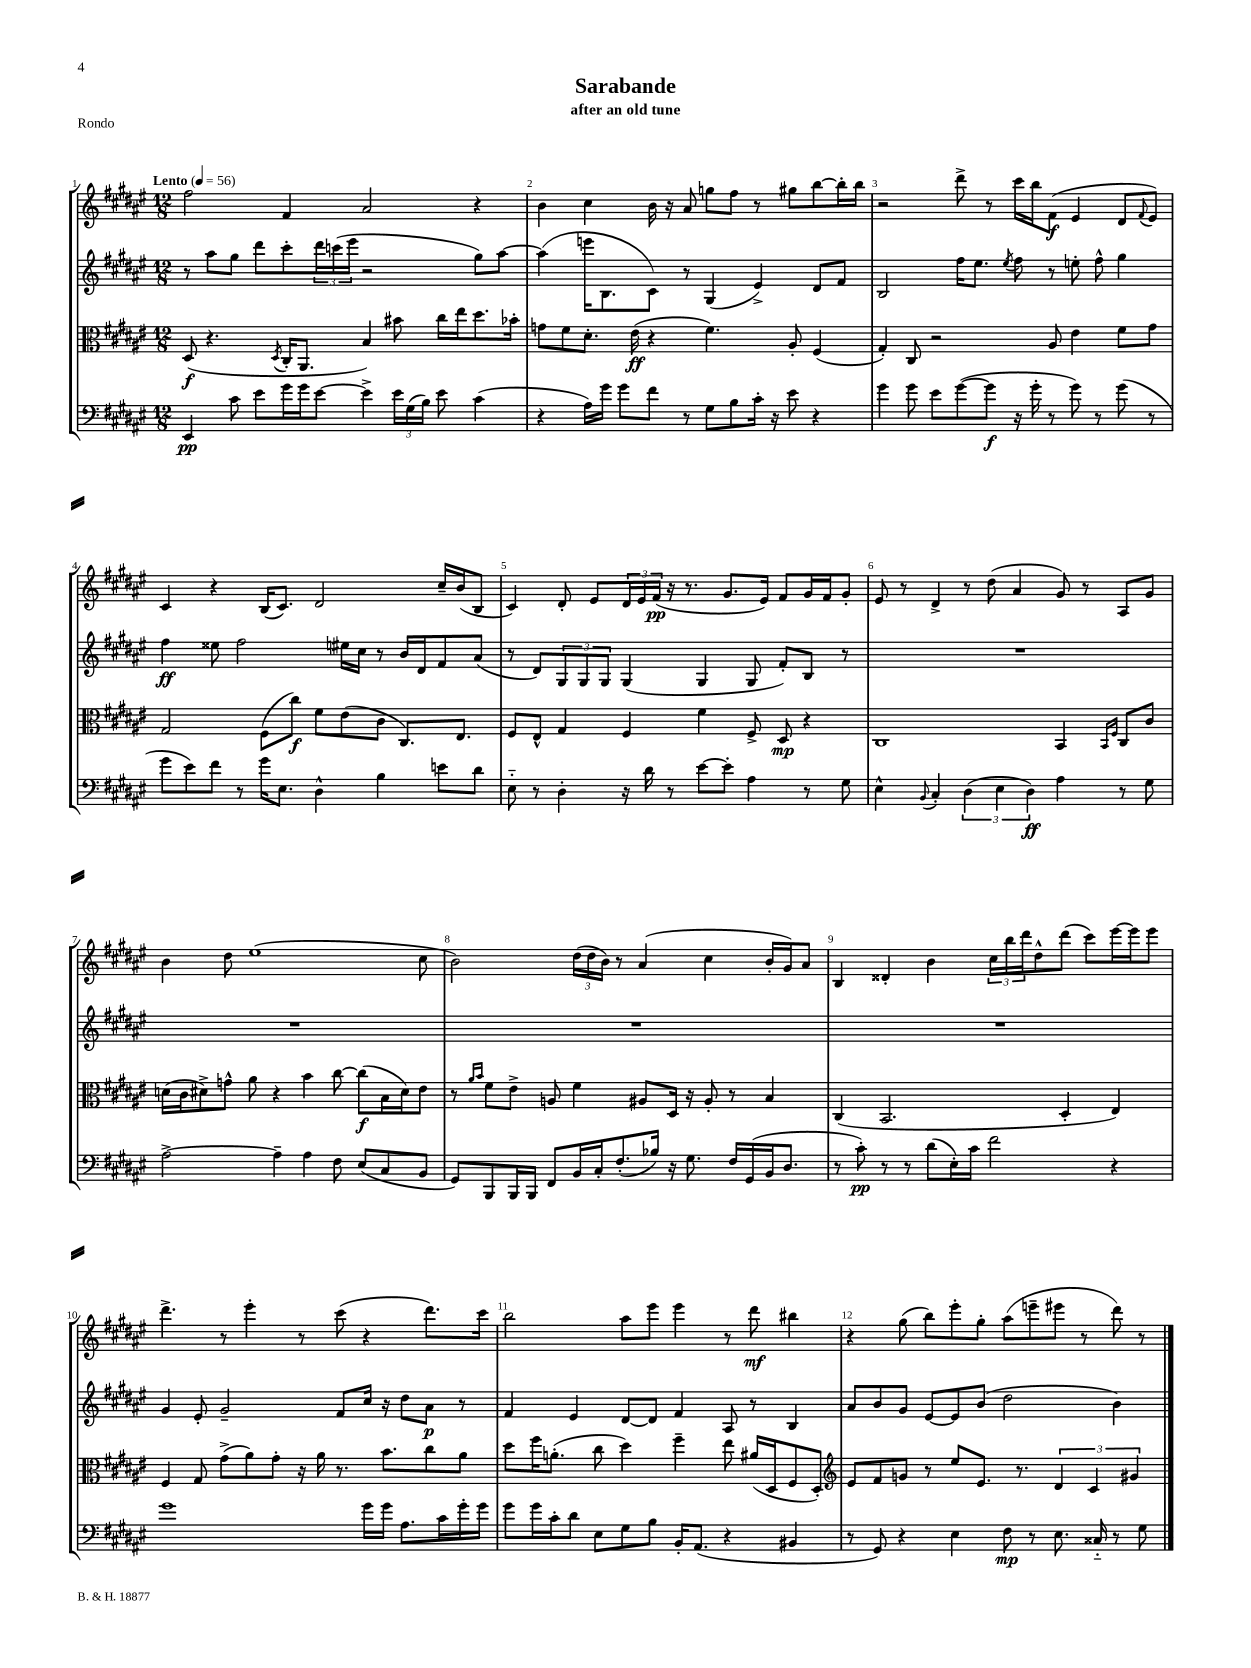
\header { title = "Sarabande" subtitle = "after an old tune" piece = "Rondo" }
<<
\new StaffGroup <<
\new Staff = "s0" {
    \clef treble \key fis \major \numericTimeSignature \time 12/8 \tempo "Lento" 4 = 56
    fis''2 fis'4 ais'2 r4 |
    b'4 cis''4 b'16 r16 ais'8 g''8 fis''8 r8 gis''8 b''8~ b''16-. b''16 |
    r2 dis'''8-> r8 cis'''16 b''16 fis'8\f( eis'4 dis'8 \appoggiatura { fis'8 } eis'8) |
    cis'4 r4 b16( cis'8.) dis'2 cis''16-- b'16( b8 |
    cis'4) dis'8-. eis'8 \tuplet 3/2 { dis'16 eis'16 fis'16\pp( } r16 r8. gis'8. eis'16) fis'8 gis'16 fis'16 gis'8-. |
    eis'8 r8 dis'4-> r8 dis''8( ais'4 gis'8) r8 ais8 gis'8 |
    b'4 dis''8 eis''1( cis''8 |
    b'2) \tuplet 3/2 { dis''16( dis''16 b'16) } r8 ais'4( cis''4 b'16-. gis'16) ais'8 |
    b4 disis'4-. b'4 \tuplet 3/2 { cis''16 b''16 dis'''16 } dis''8-^ dis'''8( cis'''8) eis'''16~ eis'''16 eis'''8 |
    dis'''4.-> r8 eis'''4-. r8 cis'''8( r4 dis'''8.) cis'''16 |
    b''2 ais''8 eis'''8 eis'''4 r8 dis'''8\mf bis''4 |
    r4 gis''8( b''8) eis'''8-. gis''8-. ais''8( e'''8-- eis'''8 r8 dis'''8) r8 \bar "|." |
}
\new Staff = "s1" {
    \clef treble \key fis \major \numericTimeSignature \time 12/8
    r8 ais''8 gis''8 dis'''8 cis'''8-. \tuplet 3/2 { dis'''16 c'''16( eis'''16 } r2 gis''8) ais''8~ |
    ais''4( e'''16 b8. cis'8) r8 gis4( eis'4->) dis'8 fis'8 |
    b2 fis''16 eis''8. \acciaccatura { eis''8 } fis''8 r8 e''8-. fis''8-^ gis''4 |
    fis''4\ff eisis''8 fis''2 eis''16 cis''16 r8 b'16 dis'16 fis'8 ais'8( |
    r8 dis'8) \tuplet 3/2 { gis8 gis8 gis8 } gis4( gis4 gis8 fis'8-.) b8 r8 |
    R1. |
    R1. |
    R1. |
    R1. |
    gis'4 eis'8-. gis'2-- fis'8 cis''16 r16 dis''8 ais'8\p r8 |
    fis'4 eis'4 dis'8~ dis'8 fis'4 ais8 r8 b4 |
    ais'8 b'8 gis'8 eis'8~ eis'8 b'8( dis''2 b'4) \bar "|." |
}
\new Staff = "s2" {
    \clef alto \key fis \major \numericTimeSignature \time 12/8
    dis8\f( r4. \acciaccatura { dis8 } cis16-. ais,8. b4) bis'8 cis''16 eis''16 dis''8. bes'16-. |
    g'8 fis'8 dis'8.-. eis'16\ff( r4 fis'4.) ais8-. fis4( |
    gis4-.) cis8 r2 ais8 eis'4 fis'8 gis'8 |
    gis2 fis8( cis''8\f) fis'8 eis'8( cis'8 cis8.) eis8. |
    fis8 eis8-^ gis4 fis4 fis'4 fis8-> dis8\mp r4 |
    cis1 b,4 \grace { b,16 fis16 } cis8 cis'8 |
    d'16( cis'16 dis'8->) g'8-^ ais'8 r4 b'4 cis''8~ cis''8\f( b16 dis'16) eis'8 |
    r8 \grace { ais'16 b'16 } fis'8 eis'8-> a8 fis'4 ais8 dis16 r16 ais8-. r8 b4 |
    cis4( b,2. dis4-. eis4) |
    fis4 gis8 gis'8->( ais'8) gis'8-. r16 ais'16 r8. b'8. cis''8 ais'8 |
    dis''8 fis''16 a'8.-.( cis''8 dis''4) fis''4-- eis''8 ais'16( dis16 fis8 dis8-.) |
    \clef treble eis'8 fis'8 g'8 r8 eis''8 eis'8. r8. \tuplet 3/2 { dis'4 cis'4 gis'4 } \bar "|." |
}
\new Staff = "s3" {
    \clef bass \key fis \major \numericTimeSignature \time 12/8
    eis,4\pp cis'8 eis'8 gis'16 gis'16 eis'8~ eis'4-> \tuplet 3/2 { eis'16 gis16( b16) } eis'8 cis'4( |
    r4 ais16) gis'16 gis'8 fis'8 r8 gis8 b8 cis'16-. r16 eis'8 r4 |
    gis'4 gis'8 eis'8 gis'8~( gis'8\f r16 gis'16-. r8 gis'8) r8 gis'8( r8 |
    gis'8 eis'8) fis'8 r8 gis'16 eis8. dis4-^ b4 e'8 dis'8 |
    eis8-_ r8 dis4-. r16 dis'16 r8 eis'8~ eis'8-. ais4 r8 gis8 |
    eis4-^ \appoggiatura { b,8 } cis4-. \tuplet 3/2 { dis4( eis4 dis4\ff) } ais4 r8 gis8 |
    ais2~-> ais4-- ais4 fis8 eis8( cis8 b,8 |
    gis,8) b,,8 b,,16 b,,16 fis,8 b,16 cis16-. fis8.-.( bes16) r16 gis8. fis16 gis,16( b,16 dis8. |
    r8 cis'8-.\pp) r8 r8 dis'8( eis16-.) cis'16 fis'2 r4 |
    gis'1 gis'16 gis'16 ais8. cis'16 gis'16-. gis'16 |
    gis'8 gis'16 cis'16-. dis'8 eis8 gis8 b8 b,16-. ais,8.( r4 bis,4 |
    r8 gis,8) r4 eis4 fis8\mp r8 eis8. cisis16-_ r8 gis8 \bar "|." |
}
>>
>>
\layout { \context { \Score \override BarNumber.break-visibility = ##(#f #t #t) barNumberVisibility = #all-bar-numbers-visible } }
